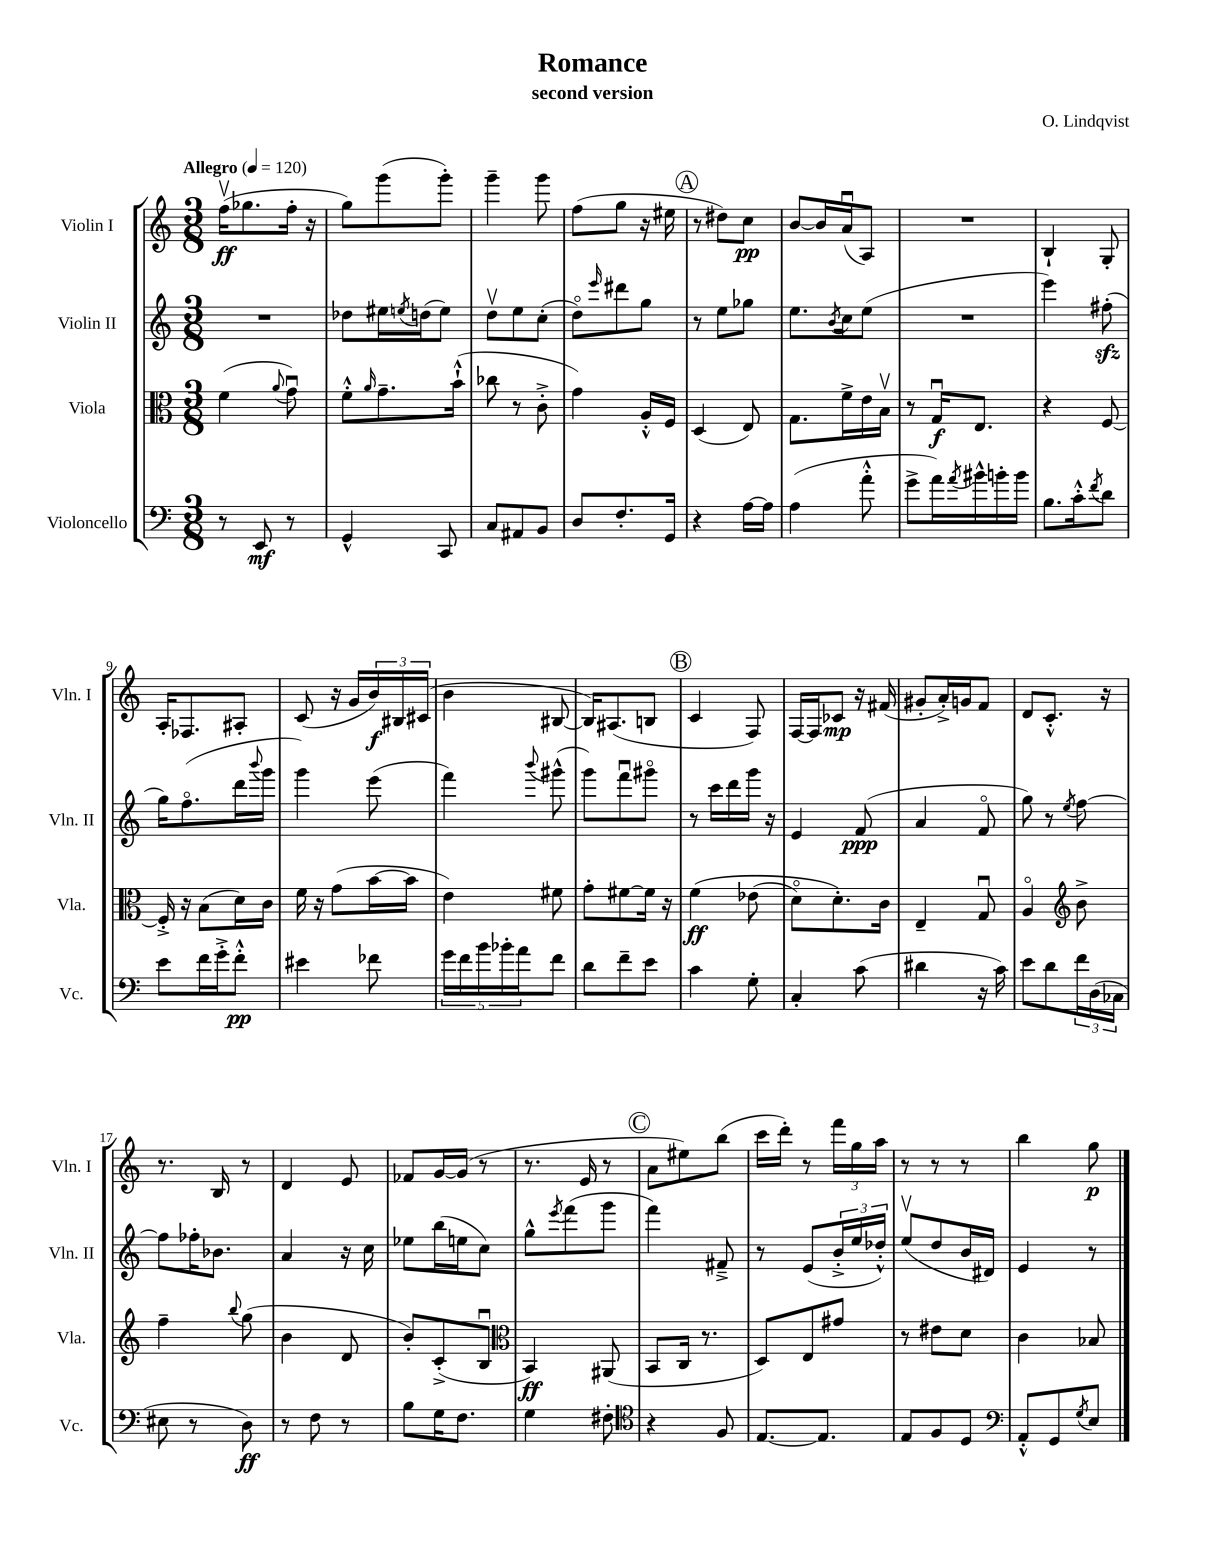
\header { title = "Romance" composer = "O. Lindqvist" subtitle = "second version" }
<<
\new StaffGroup <<
\new Staff = "s0" \with { instrumentName = "Violin I" shortInstrumentName = "Vln. I" } {
    \clef treble \key c \major \numericTimeSignature \time 3/8 \tempo "Allegro" 4 = 120
    f''16\upbow\ff( ges''8. f''16-. r16 |
    g''8) g'''8( g'''8-.) |
    g'''4-- g'''8 |
    f''8( g''8 r16 eis''16 |
    \mark \markup { \circle "A" } r8 dis''8) c''8\pp |
    b'8~ b'16 a'16\downbow( a8) |
    R4. |
    b4-! g8-. |
    a16-. fes8. ais8-. |
    c'8( r16 g'16 \tuplet 3/2 { b'16\f) bis16 cis'16( } |
    b'4 bis8~ |
    bis16) ais8.( b8 |
    \mark \markup { \circle "B" } c'4 f8) |
    f16~ f16 ces'8\mp r16 fis'16( |
    gis'8-. a'16-.->) g'16 f'8 |
    d'8 c'8.-.-^ r16 |
    r8. b16 r8 |
    d'4 e'8 |
    fes'8 g'16~ g'16( r8 |
    r8. e'16 r8 |
    \mark \markup { \circle "C" } a'8 eis''8) b''8( |
    c'''16 d'''16-.) r8 \tuplet 3/2 { f'''16 g''16 a''16 } |
    r8 r8 r8 |
    b''4 g''8\p \bar "|." |
}
\new Staff = "s1" \with { instrumentName = "Violin II" shortInstrumentName = "Vln. II" } {
    \clef treble \key c \major \numericTimeSignature \time 3/8
    R4. |
    des''8 eis''16 \acciaccatura { e''8 } d''16( e''8) |
    d''8\upbow e''8 c''8-.( |
    d''8\flageolet) \grace { e'''16 } dis'''8 g''8 |
    \mark \markup { \circle "A" } r8 e''8 ges''8 |
    e''8. \acciaccatura { b'8 } c''16 e''8( |
    R4. |
    e'''4) fis''8-.\sfz( |
    g''16) f''8.\flageolet( d'''16 \appoggiatura { b'''8 } g'''16 |
    g'''4) e'''8( |
    f'''4) \appoggiatura { b'''8 } gis'''8-^( |
    g'''8) f'''8\downbow gis'''8\flageolet |
    \mark \markup { \circle "B" } r8 c'''16 d'''16 g'''16 r16 |
    e'4 f'8\ppp( |
    a'4 f'8\flageolet |
    g''8) r8 \acciaccatura { e''8 } f''8~ |
    f''8 fes''16-. bes'8. |
    a'4 r16 c''16 |
    ees''8 b''16( e''16 c''8) |
    g''8-^ \acciaccatura { e'''8 } f'''8( g'''8 |
    \mark \markup { \circle "C" } f'''4) fis'8---> |
    r8 e'8( \tuplet 3/2 { b'16-.-> e''16 des''16-.-^) } |
    e''8\upbow( d''8 b'16 dis'16) |
    e'4 r8 \bar "|." |
}
\new Staff = "s2" \with { instrumentName = "Viola" shortInstrumentName = "Vla." } {
    \clef alto \key c \major \numericTimeSignature \time 3/8
    f'4( \appoggiatura { a'8 } g'8\downbow) |
    f'8-.-^ \grace { a'16 } g'8.-- b'16-!-^( |
    ces''8 r8 c'8-.-> |
    g'4) a16-.-^ f16 |
    \mark \markup { \circle "A" } d4( e8) |
    g8. f'16-> e'16 b16\upbow |
    r8 g16\downbow\f e8. |
    r4 f8~ |
    f16-.-> r16 b8( d'16) c'16 |
    f'16 r16 g'8( b'16~ b'16 |
    e'4) fis'8 |
    g'8-. fis'8~ fis'16 r16 |
    \mark \markup { \circle "B" } f'4\ff\( ees'8( |
    d'8\flageolet) d'8.-.\) c'16 |
    e4-- g8\downbow |
    a4\flageolet \clef treble b'8-> |
    f''4-- \appoggiatura { b''8 } g''8( |
    b'4 d'8 |
    b'8-.) c'8-.->( b8\downbow |
    \clef alto b,4\ff) ais,8( |
    \mark \markup { \circle "C" } b,8 c16 r8. |
    d8) e8 gis'8 |
    r8 eis'8 d'8 |
    c'4 bes8 \bar "|." |
}
\new Staff = "s3" \with { instrumentName = "Violoncello" shortInstrumentName = "Vc." } {
    \clef bass \key c \major \numericTimeSignature \time 3/8
    r8 e,8\mf r8 |
    g,4-^ c,8 |
    c8 ais,8 b,8 |
    d8 f8.-. g,16 |
    \mark \markup { \circle "A" } r4 a16~ a16 |
    a4( a'8-.-^ |
    g'8-> a'16) \acciaccatura { a'8 } bis'16-^ b'16-. b'16 |
    b8. c'16-.-^ \acciaccatura { f'8 } d'8 |
    e'8 f'16 g'16-.-> f'8-.-^\pp |
    eis'4 fes'8 |
    \tuplet 5/4 { g'16 f'16 b'16 bes'16-. a'16 } f'8 |
    d'8 f'8-- e'8 |
    \mark \markup { \circle "B" } c'4 g8-. |
    c4-. c'8( |
    dis'4 r16 c'16) |
    e'8 d'8 \tuplet 3/2 { f'16 d16( ces16 } |
    eis8 r8 d8\ff) |
    r8 f8 r8 |
    b8 g16 f8. |
    g4 fis8-. |
    \mark \markup { \circle "C" } \clef tenor r4 f8 |
    e8.~ e8. |
    e8 f8 d8 |
    \clef bass a,8-.-^ g,8 \acciaccatura { g8 } e8 \bar "|." |
}
>>
>>
